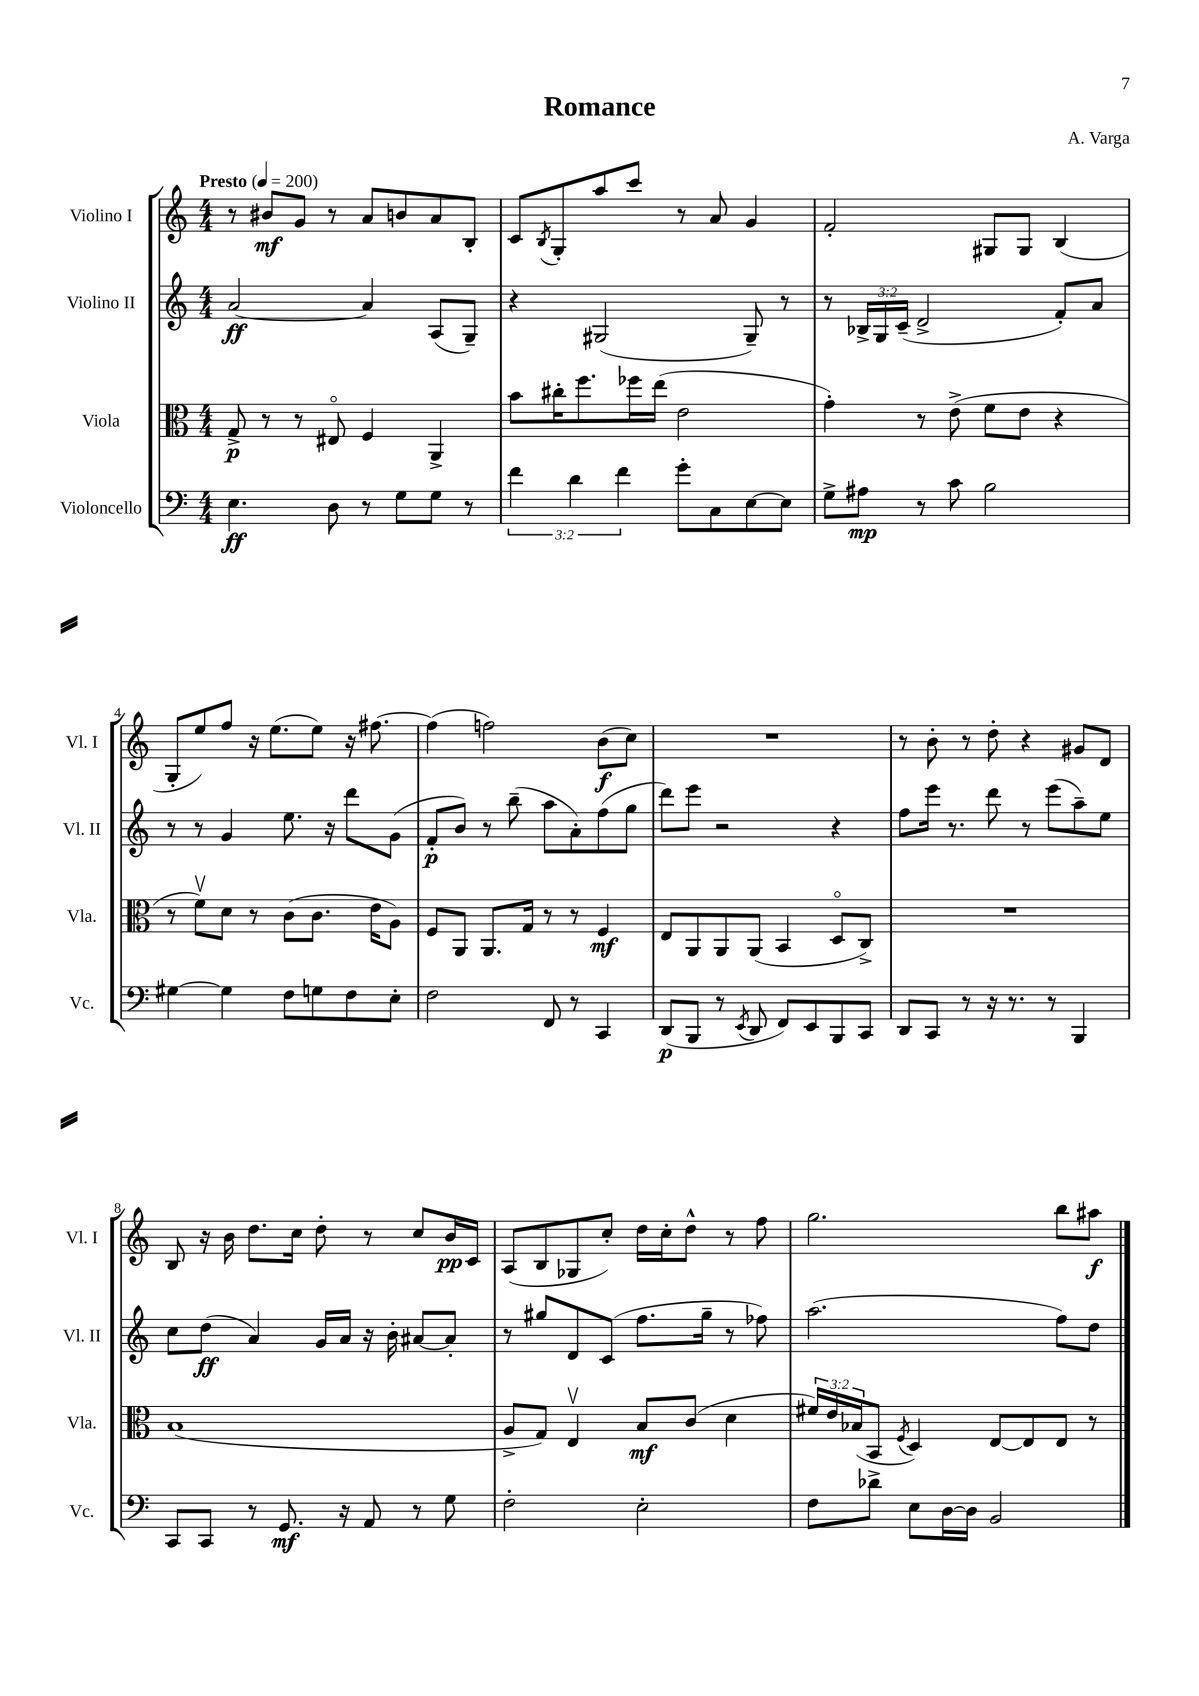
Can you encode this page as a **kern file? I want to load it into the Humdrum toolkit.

**kern	**kern	**kern	**kern
*staff4	*staff3	*staff2	*staff1
*clefF4	*clefC3	*clefG2	*clefG2
*k[]	*k[]	*k[]	*k[]
*M4/4	*M4/4	*M4/4	*M4/4
*MM200	*MM200	*MM200	*MM200
4.E	8G^	[2a	8r
.	8r	.	8b#
.	8r	.	8g
8D	8E#o	.	8r
8r	4F	4a]	8a
8G	.	.	8b
8G	4AA^	(8A	8a
8r	.	8G~)	8B'
=	=	=	=
6f	8b	4r	8c
.	.	.	8qB
.	16cc#'	.	8G'
6d	.	.	.
.	8.ff	.	.
.	.	(2G#	8aa
6f	.	.	.
.	16ff-	.	8ccc
.	(16ee	.	.
8g'	2e	.	8r
8C	.	.	8a
[8E	.	8G#~)	4g
8E]	.	8r	.
=	=	=	=
8G^	4g')	8r	2f'
8A#	.	24B-^	.
.	.	24G	.
.	.	(24c~	.
8r	8r	2d^	.
8c	(8e^	.	.
2B	8f	.	8G#
.	8e	.	8G#
.	4r	8f')	(4B
.	.	8a	.
=	=	=	=
[4G#	8r	8r	8G'
.	8fv)	8r	8ee)
4G#]	8d	4g	8ff
.	8r	.	16r
.	.	.	(8.ee
8F	(8c	8.ee	.
8G	8.c	.	8ee)
.	.	16r	.
8F	.	8ddd	16r
.	16e	.	[8.ff#
8E'	8A)	(8g	.
=	=	=	=
2F	8F	8f'	(4ff#]
.	8AA	8b)	.
.	8.AA	8r	2ff)
.	.	(8bb~	.
.	16G	.	.
8FF	8r	8aa	.
8r	8r	8a')	.
4CC	4F	(8ff	(8b
.	.	8gg	8cc)
=	=	=	=
(8DD	8E	8ddd)	1r
8BBB	8AA	8eee	.
8r	8AA	2r	.
8qEE	.	.	.
8DD	(8AA	.	.
8FF)	4BB	.	.
8EE	.	.	.
8BBB	8Do	4r	.
8CC	8C^)	.	.
=	=	=	=
8DD	1r	8ff	8r
8CC	.	16eee	8b'
.	.	8.r	.
8r	.	.	8r
16r	.	8ddd	8dd'
8.r	.	.	.
.	.	8r	4r
8r	.	(8eee	.
4BBB	.	8aa~)	8g#
.	.	8ee	8d
=	=	=	=
8CC	(1B	8cc	8B
8CC	.	(8dd	16r
.	.	.	16b
8r	.	4a)	8.dd
8.GG	.	.	.
.	.	.	16cc
.	.	16g	8dd'
16r	.	16a	.
8AA	.	16r	8r
.	.	16b'	.
8r	.	[8a#	8cc
8G	.	8a#']	16b
.	.	.	16c
=	=	=	=
2F'	8A^	8r	(8A
.	8G)	8gg#	8B
.	4Ev	8d	8G-
.	.	(8c	8cc')
2E'	8B	8.ff	16dd
.	.	.	16cc'
.	(8c	.	8dd^^
.	.	16gg#~	.
.	4d	8r	8r
.	.	8ff-)	8ff
=	=	=	=
8F	24f#)	(2.aa	2.gg
.	24e	.	.
.	(24B-	.	.
8d-^	8BB	.	.
.	8qF	.	.
8E	4D)	.	.
[16D	.	.	.
16D]	.	.	.
2BB	[8E	.	.
.	8E]	.	.
.	8E	8ff)	8bb
.	8r	8dd	8aa#
==	==	==	==
*-	*-	*-	*-
